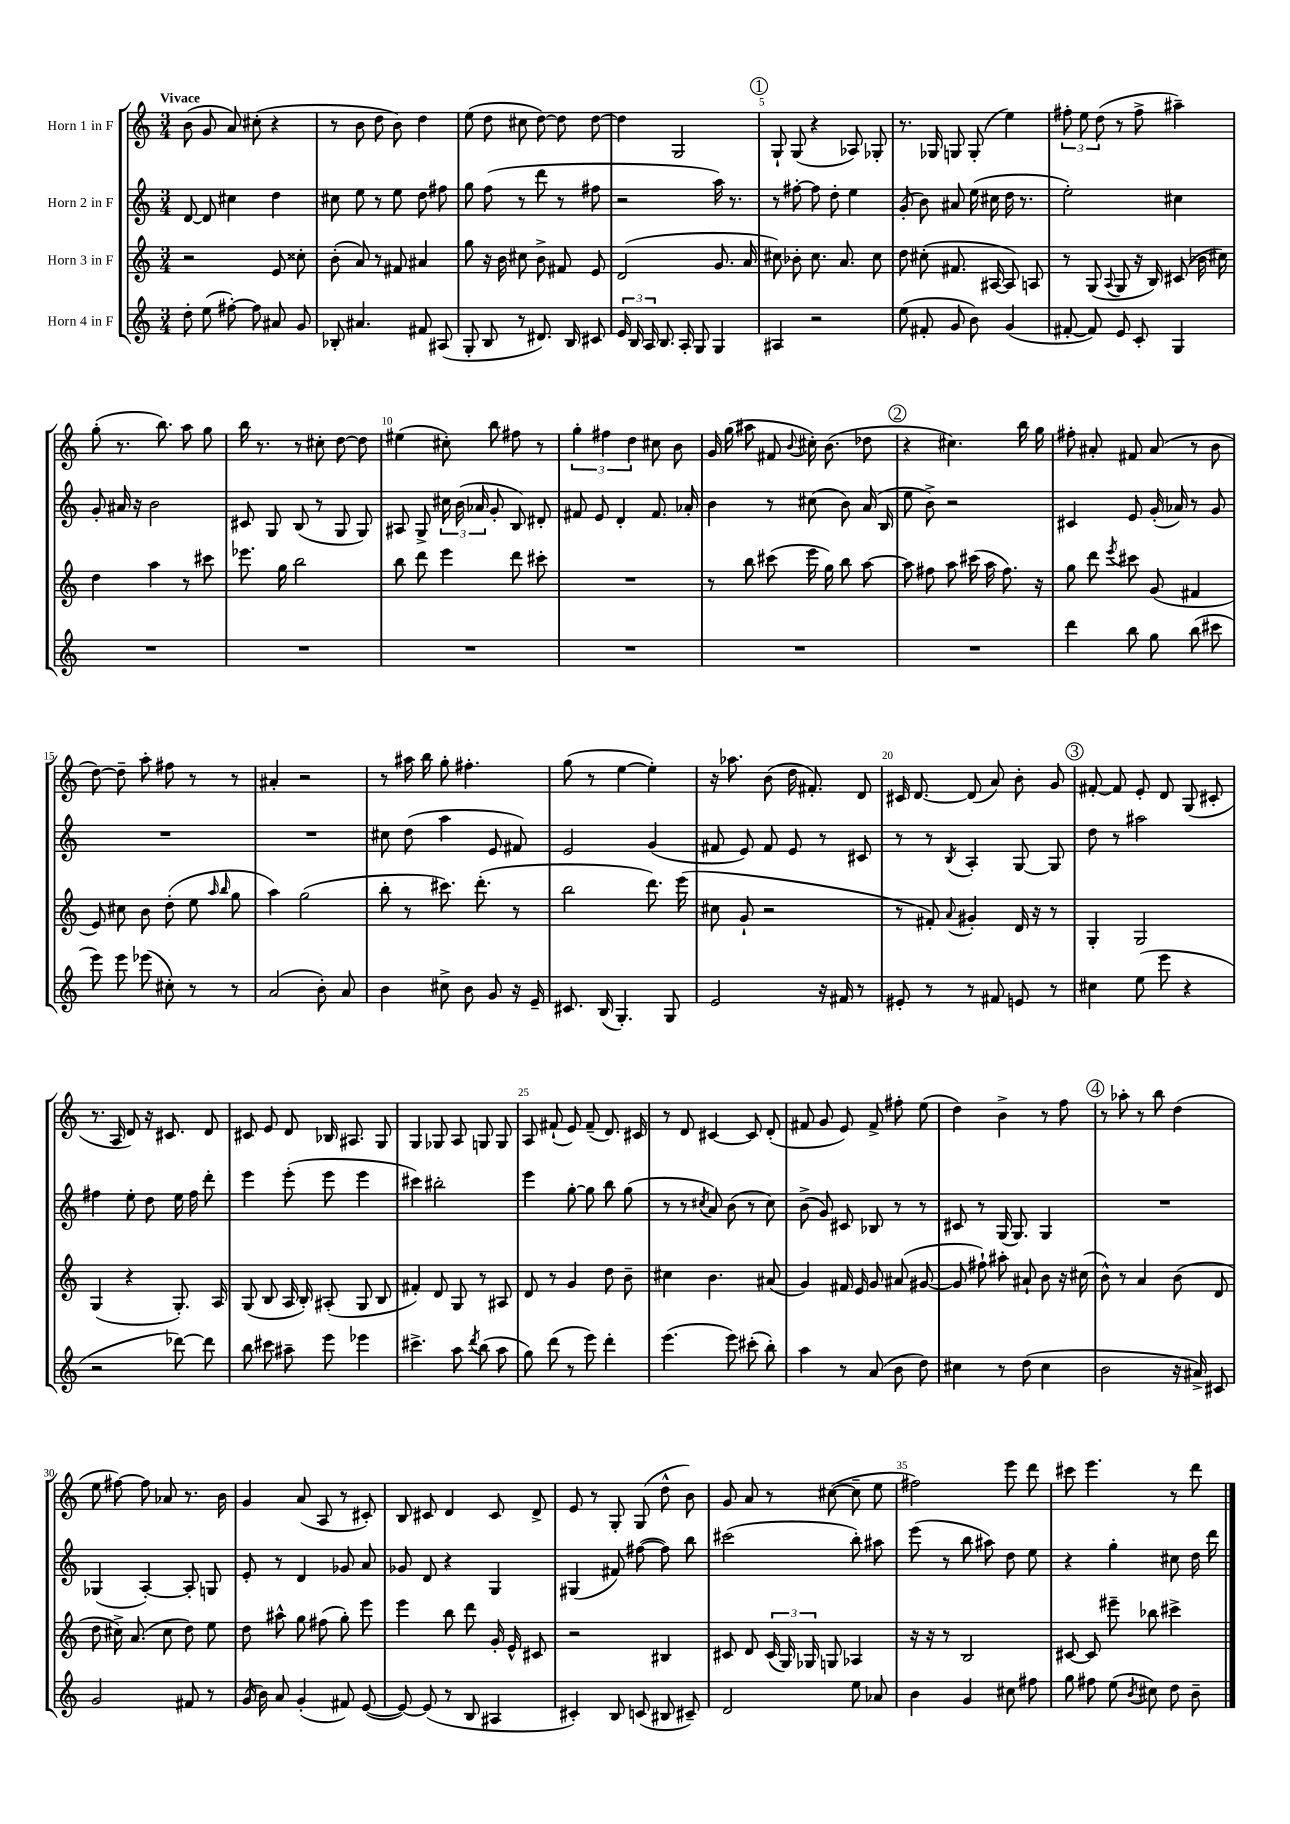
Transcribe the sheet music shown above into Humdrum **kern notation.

**kern	**kern	**kern	**kern
*staff4	*staff3	*staff2	*staff1
*clefG2	*clefG2	*clefG2	*clefG2
*k[]	*k[]	*k[]	*k[]
*M3/4	*M3/4	*M3/4	*M3/4
8dd'\	2r	[8d/	(8b\
(8ee\	.	8d/]	8g/
[8ff#'\)	.	4cc#\	8a/)
8ff#\]	.	.	(8cc#'\
8a#/	8e/	4dd\	4r
8g/	8cc##'\	.	.
=	=	=	=
8B-'/	(8b'\	8cc#\	8r
4.a#/	8a/)	8ee\	8b\
.	8r	8r	8dd\
.	8f#/	8ee\	8b\)
8f#/	4a#/	8dd\	4dd\
(8A#/	.	8ff#\	.
=	=	=	=
8G'/	8gg\	8gg\	(8ee\
8B/	16r	(8ff\	8dd\
.	16b\	.	.
8r	8cc#\	8r	8cc#\
8.d#/)	8b^\	8ddd\	[8dd\)
.	8f#/	8r	8dd\]
16B/	.	.	.
8c#/	8e/	8ff#\	[8dd\
=	=	=	=
24e/	(2d/	2r	4dd\]
24B/	.	.	.
24A/	.	.	.
8.B/	.	.	.
.	.	.	2G/
16A'/	.	.	.
8G/	.	.	.
4G/	8.g/	16aa\)	.
.	.	8.r	.
.	16a/	.	.
=	=	=	=
4A#/	8cc#\)	8r	8G`/
.	8b-'\	[8ff#'\	(8G/
2r	8.cc#\	8ff#\]	4r
.	.	8dd'\	.
.	8.a/	.	.
.	.	4ee\	8A-/)
.	8cc#\	.	8G-'/
=	=	=	=
(8ee\	8dd\	(8g'/	8.r
8f#'/	(8cc#'\	8b\)	.
.	.	.	16G-/
8g/	8.f#/	8a#/	8G/
8b\)	.	(16ee\	(8G'/
.	[16A#/	16cc#\	.
(4g/	8A#/])	16dd\	4ee\)
.	.	8.r	.
.	8A/	.	.
=	=	=	=
[8f#'/	8r	2ee'\)	12ff#'\
.	.	.	12ee\
8f#/])	(8G/	.	.
.	.	.	(12dd\
.	8qqA/	.	.
8e/	8G/	.	8r
8c'/	16r	.	8ff#^\
.	16B/)	.	.
4G/	(8c#/	4cc#\	4aa#~\)
.	16b-\	.	.
.	16cc#\)	.	.
=	=	=	=
2.r	4dd\	8g'/	(8gg'\
.	.	16a#/	8.r
.	.	16r	.
.	4aa\	2b\	.
.	.	.	8.bb\)
.	8r	.	8aa\
.	8ccc#\	.	8gg\
=	=	=	=
2.r	8.eee-\	8c#/	16bb\
.	.	.	8.r
.	.	8G/	.
.	16gg\	.	.
.	2bb\	(8B/	8r
.	.	8r	8cc#'\
.	.	8G/	[8dd\
.	.	8G/)	8dd\]
=	=	=	=
2.r	8bb\	8A#/	(4ee#\
.	8ddd\	8G^/	.
.	4eee\	24cc#\	8cc#'\)
.	.	(24b\	.
.	.	24a-/	.
.	.	8g'/	8bb\
.	8ddd\	8B/)	8ff#\
.	8ccc#'\	8d#'/	8r
=	=	=	=
2.r	2.r	8f#/	6gg'\
.	.	8e/	.
.	.	.	6ff#\
.	.	4d'/	.
.	.	.	6dd\
.	.	8.f#/	8cc#\
.	.	.	8b\
.	.	16a-'/	.
=	=	=	=
2.r	8r	4b\	16g/
.	.	.	(16gg\
.	8bb\	.	8aa#\
.	(8ccc#\	8r	8f#/
.	.	.	8qqb/
.	16eee\	(8cc#\	16cc#'\)
.	16gg\)	.	(8.b\
.	8bb\	8b\)	.
.	[8aa\	(16a/	8dd-\
.	.	16B/	.
=	=	=	=
2.r	8aa\]	8ee\	4r
.	8ff#\	8b^\)	.
.	8aa\	2r	4.cc#\)
.	(16ccc#\	.	.
.	16aa\	.	.
.	8.ff#\)	.	.
.	.	.	16bb\
.	16r	.	16gg\
=	=	=	=
4ddd\	8gg\	4c#/	8ff#'\
.	8ddd\	.	8a#'/
.	8qeee/	.	.
8bb\	8ccc#\	8e/	8f#/
8gg\	(8g/	(16g'/	(8a#/
.	.	16a-/)	.
(8bb\	4f#/	8r	8r
8ccc#\	.	8g/	8b\
=	=	=	=
8eee\)	8e/)	2.r	[8dd\)
8eee\	8cc#\	.	8dd~\]
(8eee-\	8b\	.	8aa'\
8cc#'\)	(8dd'\	.	8ff#\
8r	8ee\	.	8r
.	16qqaa/	.	.
.	16qqbb/	.	.
8r	8gg\	.	8r
=	=	=	=
(2a/	4aa\)	2.r	4a#'/
.	(2gg\	.	2r
8b'\)	.	.	.
8a/	.	.	.
=	=	=	=
4b\	8bb'\	8cc#\	8r
.	8r	(8dd\	16aa#\
.	.	.	16bb\
8cc#^\	8.ccc#\)	4aa\	8gg'\
8b\	.	.	4.ff#'\
.	(8.ddd'\	.	.
8g/	.	8e/	.
16r	8r	8f#/)	.
16e~/	.	.	.
=	=	=	=
8.c#/	2bb\	2e/	(8gg\
.	.	.	8r
(16B/	.	.	.
4.G'/)	.	.	[4ee\
.	8.ddd\)	(4g/	4ee'\])
8G/	.	.	.
.	(16eee\	.	.
=	=	=	=
2e/	8cc#\	8f#/	16r
.	.	.	8.aa-\
.	8g`/	8e/)	.
.	2r	8f#/	(8b\
.	.	8e/	16dd\
.	.	.	8.f#'/)
16r	.	8r	.
16f#/	.	.	.
8r	.	8c#/	8d/
=	=	=	=
8e#'/	8r	8r	16c#/
.	.	.	[8.d/
8r	8f#'/)	8r	.
.	8qqa/	8qB/	.
8r	4g#'/	4A'/	(8d/]
8f#/	.	.	8a/)
8e/	16d/	[8G/	8b'\
.	16r	.	.
8r	8r	8G/]	8g/
=	=	=	=
4cc#\	4G'/	8dd\	[8f#'/
.	.	8r	8f#/]
(8ee\	2G/	2aa#\	8e'/
8eee\	.	.	8d/
4r	.	.	(8G/
.	.	.	8c#'/
=	=	=	=
2r	(4G/	4ff#\	8.r
.	.	.	16A/
.	4r	8ee'\	8d/)
.	.	8dd\	16r
.	.	.	8.c#/
[8ddd-\)	8.G'/)	16ee\	.
.	.	16ff#\	.
8ddd-\]	.	8ddd'\	8d/
.	16A/	.	.
=	=	=	=
8bb\	(8G/	4eee\	8c#/
8ccc#\	8B/	.	8e/
8aa#~\	16A/	(8eee'\	8d/
.	16B'/)	.	.
8eee\	(8A#'/	8eee\	16B-/
.	.	.	8.A#/
4eee-\	8G/	4eee\	.
.	8B/	.	8G/
=	=	=	=
4.ccc#^\	4f#'/)	4ccc#\)	4G/
.	8d/	2bb#'\	8G-/
8aa\	8G/	.	8A/
8qddd/	.	.	.
(8bb\	8r	.	8G/
8aa\	8A#/	.	8G/
=	=	=	=
8gg\)	8d/	4eee\	8A/
(8ddd\	8r	.	(8f#`/
8r	4g/	[8gg'\	8e/)
8eee\)	.	8gg\]	(8f#~/
4ddd'\	8dd\	8bb\	8.d/)
.	8b~\	(8gg\	.
.	.	.	16c#/
=	=	=	=
(4.eee\	4cc#\	8r	8r
.	.	8r	8d/
.	.	8qcc#/	.
.	4.b\	8a/)	[4c#/
8eee\)	.	(8b\	.
(8ccc#'\	.	8r	8c#/]
8bb'\)	(8a#/	8cc#\)	(8d'/
=	=	=	=
4aa\	4g/)	(8b^\	8f#/
.	.	8g/)	8g/
8r	16f#/	8c#/	8e/)
.	16e/	.	.
(8a/	8g/	8B-/	8f#^/
8b\	(8a#/	8r	8ff#'\
8dd\)	[8g#/	8r	(8ee\
=	=	=	=
4cc#\	8g#/]	8c#/	4dd\)
.	8ff#`\)	8r	.
8r	8aa#'\	(16G/	4b^\
.	.	8.G/)	.
(8dd\	8a#`/	.	.
4cc#\	8b\	4G/	8r
.	16r	.	8ff\
.	(16cc#\	.	.
=	=	=	=
2b\	8b^^\)	2.r	8r
.	8r	.	8aa-'\
.	4a/	.	8r
.	.	.	8bb\
16r	(8b\	.	(4dd\
16a#^/)	.	.	.
8c#/	8d/	.	.
=	=	=	=
2g/	8dd\	(4G-/	8ee\
.	16cc#^\)	.	[8ff#\)
.	(8.a/	.	.
.	.	[4A'/)	8ff#\]
.	8cc#\	.	8a-/
8f#/	8dd\)	8A'/]	8.r
8r	8ee\	8G/	.
.	.	.	16b\
=	=	=	=
(16g/	8dd\	8e'/	4g/
16b\)	.	.	.
8a/	8aa#^^\	8r	.
(4g'/	8gg\	4d/	(8a/
.	(8ff#\	.	8A/
8f#/)	8gg'\)	8g-/	8r
([8e/	8eee\	8a/	8c#'/)
=	=	=	=
8e/_)	4eee\	8g-/	8B/
(8e/]	.	8d/	8c#/
8r	8bb\	4r	4d/
8B/	8ddd\	.	.
4A#/	16g'/	4G/	8c#/
.	16e^^/	.	.
.	8c#/	.	8d^/
=	=	=	=
4c#'/)	2r	(4G#/	8e/
.	.	.	8r
8B/	.	8f#/)	8G'/
(8c/	.	([8ff#\	(8G/
8B#/	4B#/	8ff#\])	8dd^^\
8c#~/)	.	8bb\	8b\)
=	=	=	=
2d/	8c#/	(2ccc#\	8g/
.	8d/	.	8a/
.	(24c#/	.	8r
.	24G/)	.	.
.	24G-/	.	.
.	8G/	.	([8cc#\
8ee\	4A-/	8bb'\)	8cc#~\]
8a-/	.	8aa#\	8ee\
=	=	=	=
4b\	16r	(8eee\	2ff#\)
.	16r	.	.
.	8r	8r	.
4g/	2B/	8bb\	.
.	.	8aa#\)	.
8cc#\	.	8dd\	8eee\
8ff#\	.	8ee\	8ddd\
=	=	=	=
8gg\	[8c#/	4r	8ccc#\
8ff#\	8c#/]	.	4.eee\
(8ee\	8eee#~\	4gg'\	.
8qb/	.	.	.
8cc#\)	8bb-\	.	.
8dd\	4ccc#^\	8cc#\	8r
8b~\	.	16dd\	8ddd\
.	.	16ddd\	.
==	==	==	==
*-	*-	*-	*-
